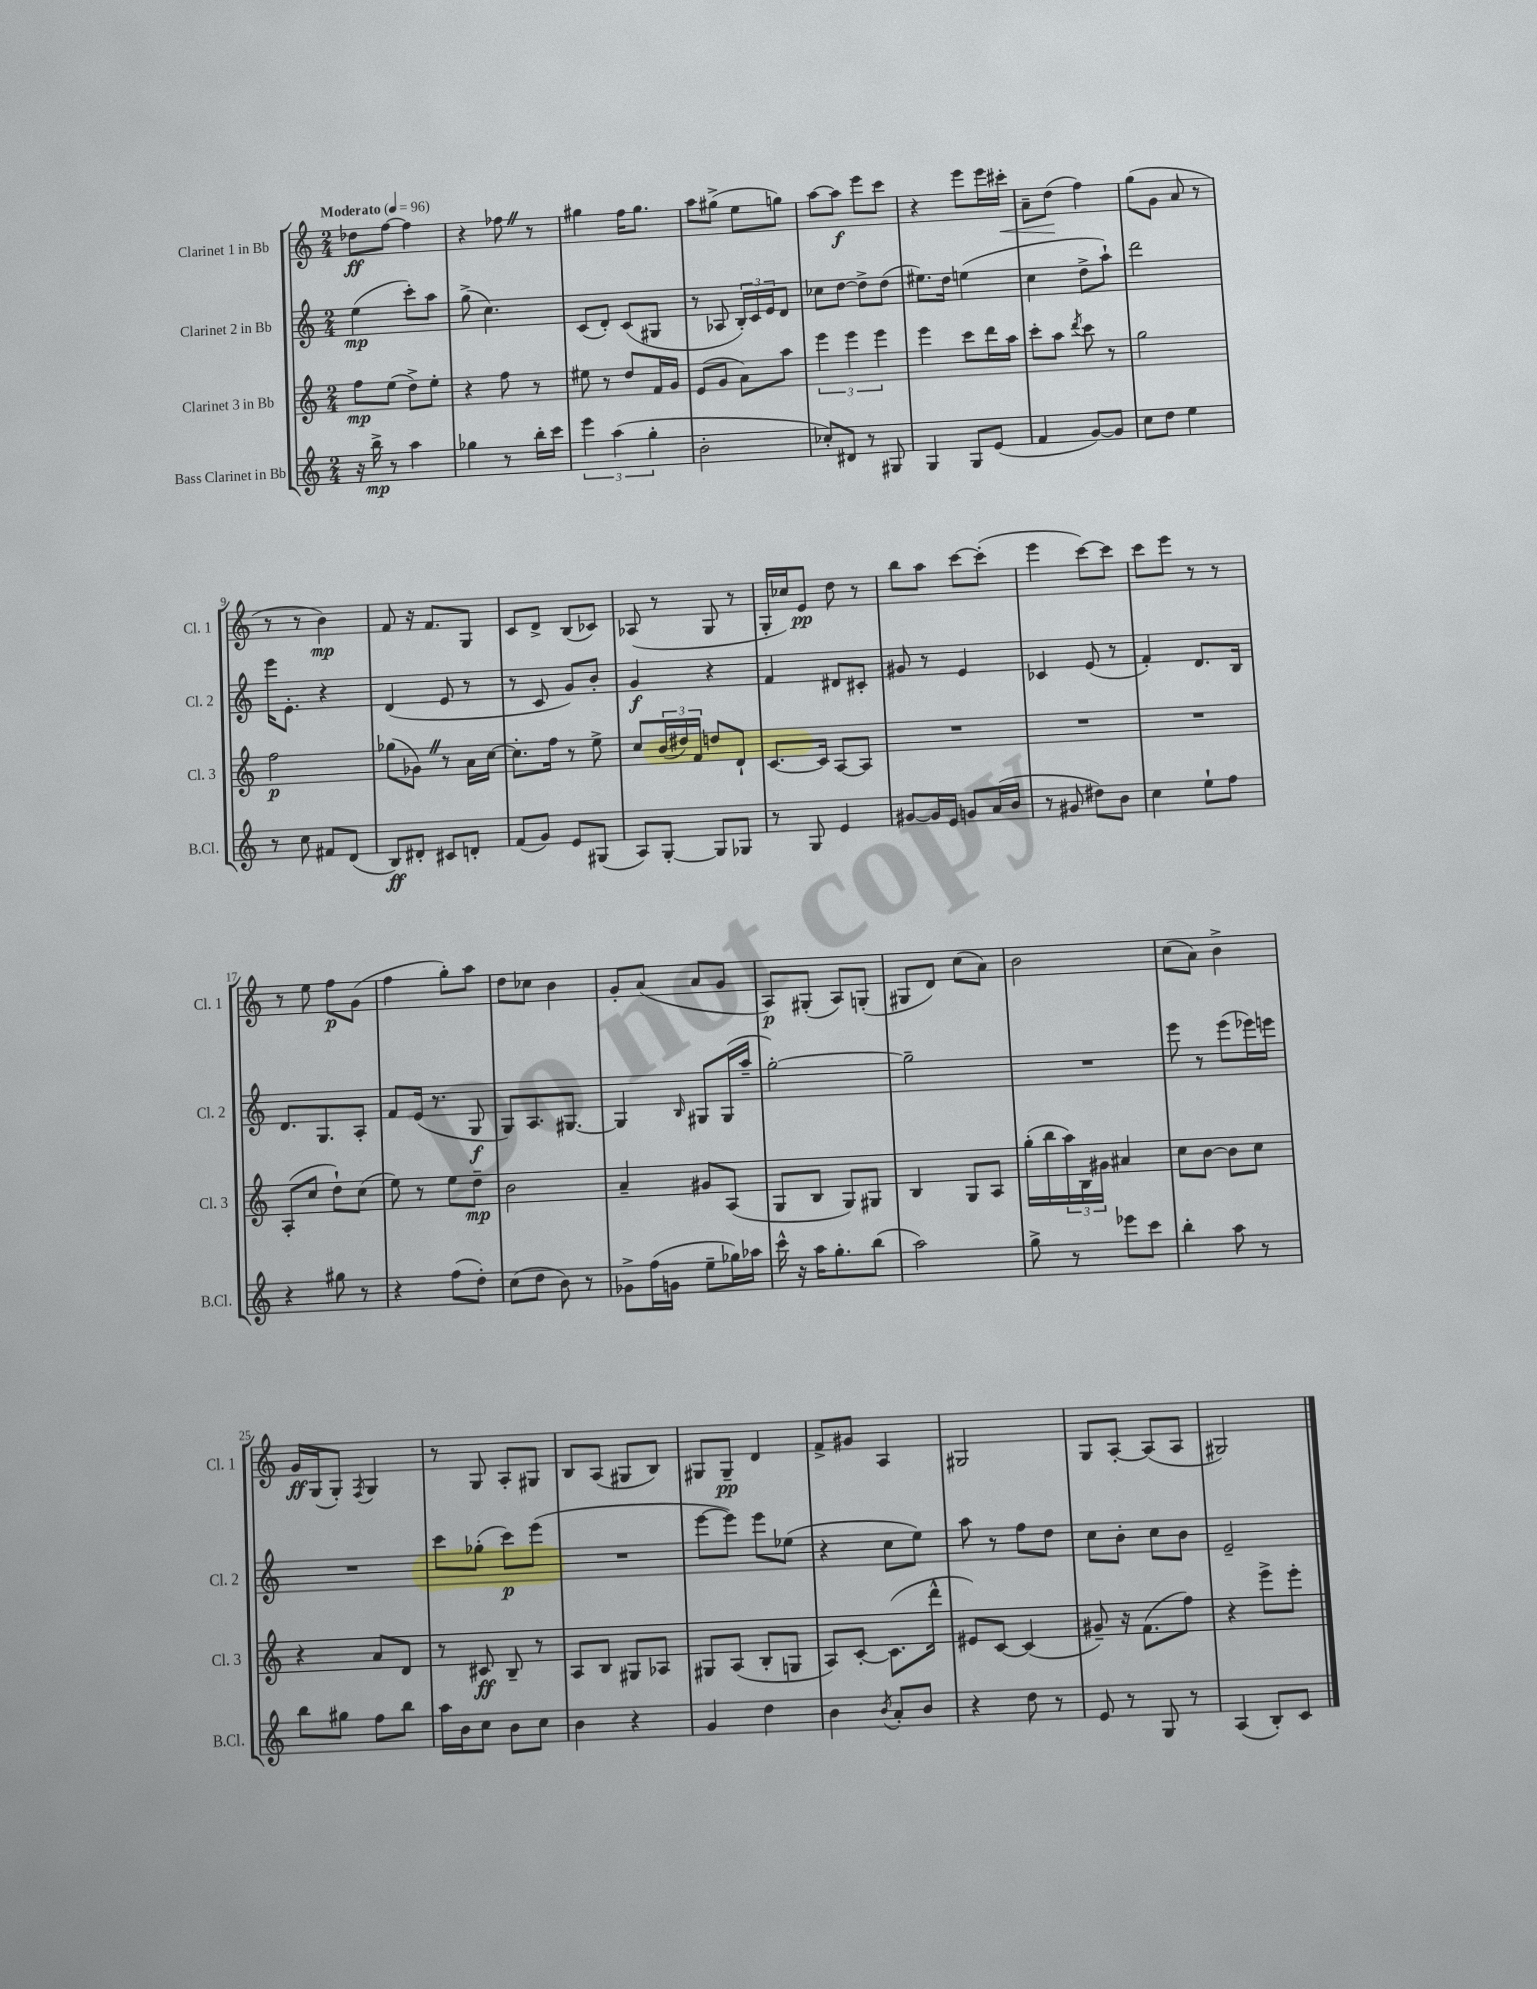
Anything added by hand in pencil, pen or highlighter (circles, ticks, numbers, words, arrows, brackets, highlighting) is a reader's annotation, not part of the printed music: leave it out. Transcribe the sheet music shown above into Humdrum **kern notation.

**kern	**kern	**kern	**kern
*staff4	*staff3	*staff2	*staff1
*clefG2	*clefG2	*clefG2	*clefG2
*k[]	*k[]	*k[]	*k[]
*M2/4	*M2/4	*M2/4	*M2/4
*MM96	*MM96	*MM96	*MM96
16r	8ff	(4ee	8dd-
16bb^	.	.	.
8r	(8ee	.	[8ff
4aa	8dd^)	8ccc')	4ff]
.	8ee'	8aa	.
=	=	=	=
4gg-	4r	(8gg^	4r
.	.	4.cc)	.
8r	8ff	.	8ff-
16bb'	8r	.	8r
16ccc	.	.	.
=	=	=	=
6eee	8ee#	(8c	4gg#
.	8r	8d')	.
(6aa	.	.	.
.	8dd	(8c	16ff
.	.	.	8.gg#
6gg'	.	.	.
.	16f	8G#	.
.	16g	.	.
=	=	=	=
2b'	(8e	8r	8aa
.	8g	8A-	(8gg#^
.	8a)	24B')	8ee
.	.	24c	.
.	.	24e	.
.	8aa	8d	8gg)
=	=	=	=
8cc-')	6eee	8cc-	[8aa
8d#	.	[8dd	8aa]
.	6eee	.	.
8r	.	8dd^]	8eee
.	6eee	.	.
8G#	.	(8dd	8ccc
=	=	=	=
4G	4eee	8.ee#)	4r
.	.	16dd	.
8G	8ccc	(4ee	8eee
(8e	16ddd	.	16eee
.	16aa	.	16ccc#'
=	=	=	=
4f	8ccc'	4cc	8a~
.	8aa	.	(8dd
.	8qddd	.	.
[8g)	8ccc	8dd^	4ff)
8g]	8r	8aa`)	.
=	=	=	=
8cc	2gg	2ddd	(8gg
8dd	.	.	8g
4ee	.	.	8a
.	.	.	8r
=	=	=	=
8r	2ff	16eee	8r
.	.	8.e'	.
8cc	.	.	8r
8f#	.	4r	4b)
(8d	.	.	.
=	=	=	=
8B)	(8gg-	(4d	8f
8d#'	8g-)	.	16r
.	.	.	8.f
8c#	8r	8e	.
8d'	16a	8r	8G
.	[16cc	.	.
=	=	=	=
(8f	8.cc']	8r	8c
8g)	.	8c	8d^
.	16ff	.	.
8e	8r	8g)	(8B
(8G#	8ee^	8b'	8c-)
=	=	=	=
8A)	8cc	4g	(8A-
[8G'	(24b	.	8r
.	24dd#)	.	.
.	24f	.	.
8G]	8dd	4r	8G
8G-	8d`	.	8r
=	=	=	=
8r	[8.c	4f	16G'
.	.	.	16cc-)
8G	.	.	8e
.	16c]	.	.
4e	[8A	8d#	8dd
.	8A]	8c#'	8r
=	=	=	=
[8g#	2r	8g#	8bb
16g#]	.	8r	8aa
16e	.	.	.
8g	.	4e	[8ccc
(16a	.	.	(8ccc']
16b	.	.	.
=	=	=	=
8r	2r	4c-	4eee
8g#	.	.	.
8dd#)	.	(8e	[8ccc)
8b	.	8r	8ccc]
=	=	=	=
4cc	2r	4f')	8ccc
.	.	.	8eee
8ee`	.	8.d	8r
8ff	.	.	8r
.	.	16B	.
=	=	=	=
4r	(8A'	8.d	8r
.	8cc	.	8ee
.	.	8.G	.
8gg#	8dd`)	.	8ff
8r	(8cc	8A'	(8g
=	=	=	=
4r	8ee)	8f	4ff
.	8r	(16e	.
.	.	8.r	.
(8ff	8ee	.	8gg')
8dd')	8dd~	8G	8aa
=	=	=	=
(8cc	2b	8G)	8dd
8dd	.	8.A	8cc-
8b)	.	.	4b
.	.	[8.G#	.
8r	.	.	.
=	=	=	=
8g-^	4a~	4G#]	8g'
(16ff	.	.	(8a
16g	.	.	.
.	.	16qqB	.
8ee~	8g#	8G#	8a
16gg-)	(8A	(16G#	8g
16aa-	.	16aa~	.
=	=	=	=
16ccc^^	8G	[2gg')	8A)
16r	.	.	.
16aa	8B	.	(8G#'
8.gg'	.	.	.
.	8G)	.	8A)
(8bb	8G#	.	(8G'
=	=	=	=
2aa)	4B	2gg~]	8G#
.	.	.	8d)
.	8G	.	(8cc
.	8A	.	8a)
=	=	=	=
8gg^	(16gg'	2r	2b
.	16bb	.	.
8r	24aa)	.	.
.	24B	.	.
.	24g#	.	.
8eee-	4a#	.	.
8ccc	.	.	.
=	=	=	=
4bb'	8cc	8eee	(8cc
.	[8b	8r	8a)
8aa	8b]	(8eee	4b^
8r	8cc	16eee-)	.
.	.	16eee	.
=	=	=	=
8bb	4r	2r	16g
.	.	.	(16G
8gg#	.	.	8G')
.	.	.	8qF
8ff	8a	.	4G
8bb	8d	.	.
=	=	=	=
16aa	8r	8ccc	8r
16b	.	.	.
8cc	8c#	(8gg-'	8G
8b	8B~	8ccc)	8A'
8cc	8r	(8eee	8G#
=	=	=	=
4b	8A	2r	8B
.	8B	.	(8A
4r	8G#	.	8G#
.	8A-	.	8B)
=	=	=	=
4g	8G#	[8eee	8G#
.	(8A	8eee])	8G#~
4dd	8B'	8eee	4d
.	8G	(8ee-	.
=	=	=	=
4b	8A)	4r	8f^
.	[8c'	.	8g#
8qb	.	.	.
8a'	(8.c]	8cc	4A
8b	.	8ee)	.
.	16ddd^^	.	.
=	=	=	=
4r	8e#)	8aa	2G#
.	[8c	8r	.
8dd	(4c]	8ff	.
8r	.	8dd	.
=	=	=	=
8e	8g#~)	8cc	8G
8r	16r	8b'	[8A'
.	(8.f	.	.
8G	.	8cc	(8A]
8r	8ff)	8b	8A
=	=	=	=
(4A	4r	2e~	2G#)
8B')	8eee^	.	.
8c	8eee'	.	.
==	==	==	==
*-	*-	*-	*-
